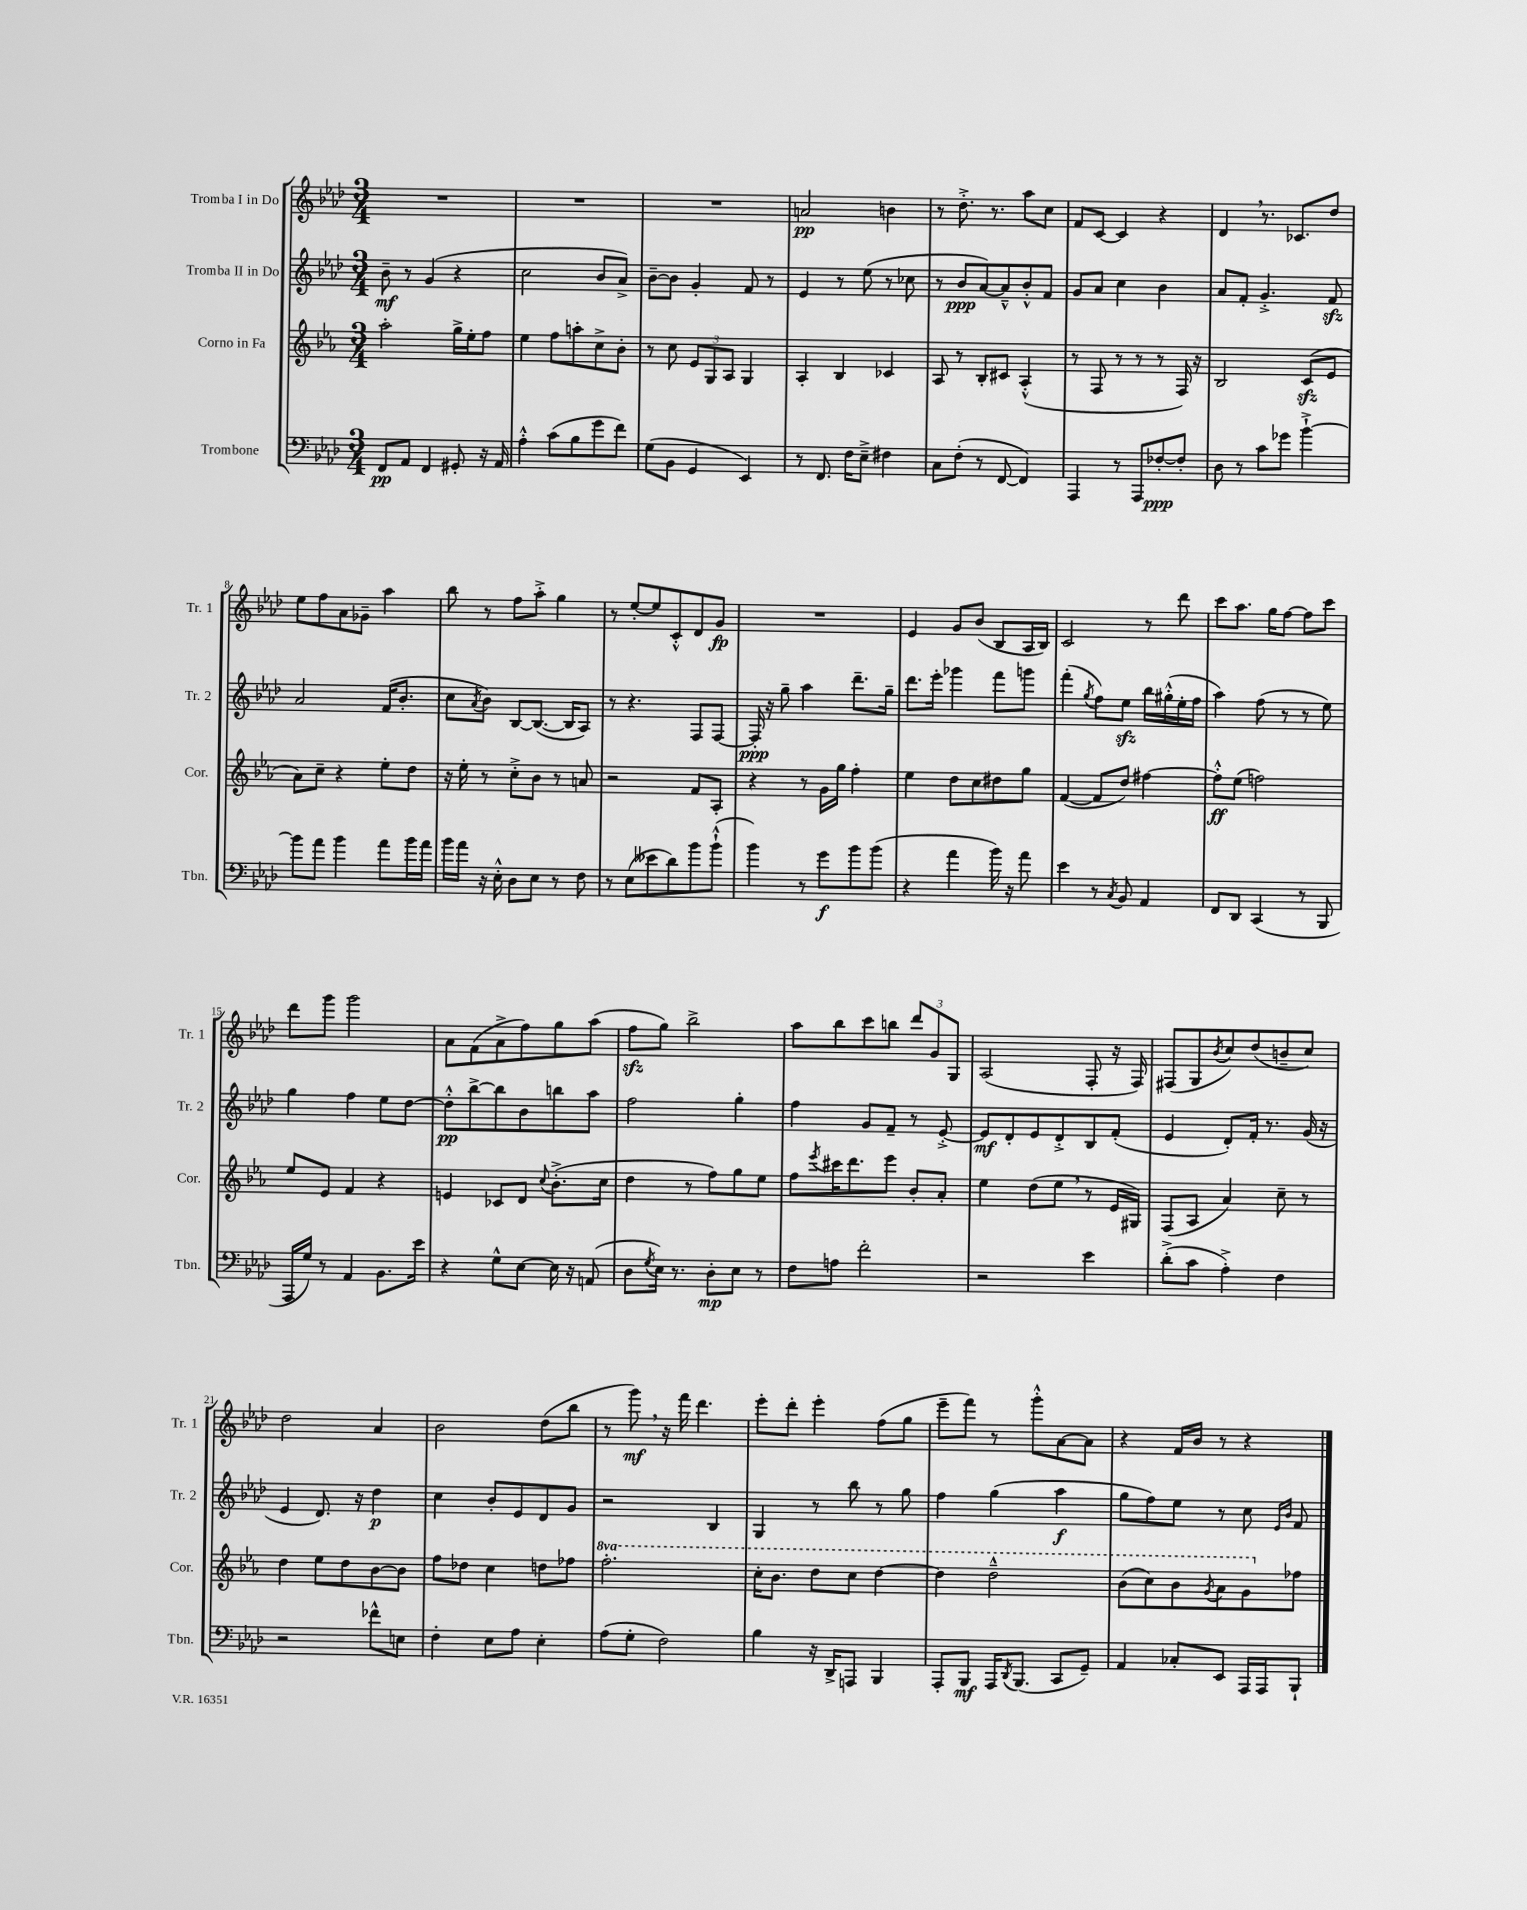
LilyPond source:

<<
\new StaffGroup <<
\new Staff = "s0" \with { instrumentName = "Tromba I in Do" shortInstrumentName = "Tr. 1" } {
    \clef treble \key aes \major \numericTimeSignature \time 3/4
    R2. |
    R2. |
    R2. |
    a'2\pp b'4 |
    r8 des''8.-.-> r8. aes''8 c''8 |
    f'8 c'8~ c'4 r4 |
    des'4 \breathe r8. ces'8. des''8 |
    ees''8 f''8 aes'8 ges'8-- aes''4 |
    bes''8 r8 f''8 aes''8-.-> g''4 |
    r8 ees''8~-. ees''8 c'8-.-^ des'8 g'8\fp |
    R2. |
    ees'4 g'8 bes'8( bes8 aes16 bes16) |
    c'2 r8 des'''8 |
    c'''8 aes''8. g''16 f''8~ f''8 c'''8 |
    des'''8 g'''8 g'''2 |
    aes'8 f'8( aes'8-> f''8) g''8 aes''8( |
    f''8\sfz g''8) bes''2-> |
    aes''8 bes''8 c'''8 b''8 \tuplet 3/2 { des'''8 g'8 g8 } |
    aes2( f8-. r16 f16) |
    fis8( g8 \acciaccatura { bes'8 } c''8) des''8( b'8-- c''8) |
    des''2 aes'4 |
    bes'2 des''8( bes''8 |
    r8 g'''8\mf) \breathe r16 f'''16 des'''4. |
    ees'''8-. des'''8-. ees'''4-. f''8( g''8 |
    ees'''8-- f'''8) r8 g'''8-.-^ aes'8~ aes'8 |
    r4 f'16 bes'16 r8 r4 \bar "|." |
}
\new Staff = "s1" \with { instrumentName = "Tromba II in Do" shortInstrumentName = "Tr. 2" } {
    \clef treble \key aes \major \numericTimeSignature \time 3/4
    bes'8--\mf r8 g'4( r4 |
    c''2 bes'8 aes'8->) |
    bes'8~-- bes'8 g'4-. f'8 r8 |
    ees'4 r8 ees''8( r8 ces''8 |
    r8 bes'8\ppp aes'8~) aes'8---^ bes'8-.-^ f'8 |
    g'8 aes'8 c''4 bes'4 |
    aes'8 f'8-. g'4.-.-> f'8\sfz |
    aes'2 f'16( bes'8.-. |
    c''8 \acciaccatura { aes'8 } bes'8) bes8~ bes8.~( bes16 aes8) |
    r8 r4. f8 f8~ |
    f16-.\ppp r16 g''8-- aes''4 des'''8.-- g''16-- |
    des'''8. ees'''16-. ges'''4 f'''8 g'''8 |
    f'''4-.( \acciaccatura { g''8 } f''8) ees''8\sfz bes''16 gis''16-.-^( ees''16-. f''16 |
    aes''4) f''8( r8 r8 ees''8) |
    g''4 f''4 ees''8 des''8~ |
    des''8-.-^\pp bes''8~-> bes''8 bes'8 b''8 aes''8 |
    f''2 g''4-. |
    f''4 g'8 f'8-- r8 ees'8~-.-> |
    ees'8\mf des'8-. ees'8 des'8-.-> bes8 f'8-.( |
    ees'4 des'8-.) f'16-. r8. g'16( r16 |
    ees'4 des'8.) r16 des''4\p |
    c''4 bes'8-. ees'8 des'8 g'8 |
    r2 bes4 |
    g4 r8 bes''8 r8 g''8 |
    f''4 g''4( aes''4\f |
    g''8 f''8) ees''8 r8 c''8 \grace { ees'16 bes'16 } f'8 \bar "|." |
}
\new Staff = "s2" \with { instrumentName = "Corno in Fa" shortInstrumentName = "Cor." } {
    \clef treble \key ees \major \numericTimeSignature \time 3/4 \set Staff.ottavationMarkups = #ottavation-simple-ordinals
    aes''2-. g''16-> ees''16-. f''8 |
    ees''4 f''8 a''8-. c''8-> bes'8-. |
    r8 c''8 \tuplet 3/2 { ees'8 g8 aes8 } g4 |
    aes4-. bes4 ces'4 |
    aes8 r8 bes8-. cis'8 aes4-.-^( |
    r8 f8 r8 r8 r8 f16) r16 |
    bes2 c'8\sfz( ees'8 |
    aes'8) c''8-- r4 ees''8-. d''8 |
    r16 ees''16-. r8 c''8-.-> bes'8 r8 a'8 |
    r2 f'8 aes8-. |
    r4 r8 g'16 g''16 f''4-. |
    ees''4 d''8 c''8 dis''8 g''8 |
    f'4~( f'8 d''8) fis''4~ |
    fis''8-.-^\ff ees''8( f''2) |
    ees''8 ees'8 f'4 r4 |
    e'4 ces'8 d'8 \appoggiatura { c''8 } bes'8.-.->( c''16 |
    d''4 r8 f''8) g''8 ees''8 |
    f''8 \acciaccatura { ees'''8 } cis'''16 d'''8. ees'''8 bes'8-. aes'8-. |
    ees''4 d''8( ees''8 \breathe r8 ees'16 gis16) |
    f8( aes8 aes'4) c''8-- r8 |
    d''4 ees''8 d''8 bes'8~ bes'8 |
    f''8 des''8 c''4 d''8 fes''8 |
    \ottava #1 f'''2.-. |
    c'''16-. bes''8. d'''8 c'''8 d'''4~ |
    d'''4 d'''2---^ |
    bes''8( c'''8) bes''8 \acciaccatura { g''8 } aes''8 g''8 \ottava #0 fes''8 \bar "|." |
}
\new Staff = "s3" \with { instrumentName = "Trombone" shortInstrumentName = "Tbn." } {
    \clef bass \key aes \major \numericTimeSignature \time 3/4
    f,8\pp aes,8 f,4 gis,8-. r16 aes,16 |
    aes4-.-^ c'8( bes8 g'8 f'8) |
    g8( bes,8 g,4 ees,4) |
    r8 f,8. f16 ees8---> fis4 |
    c8 f8-.( r8 f,8~ f,4) |
    aes,,4 r8 aes,,8 fes8~-.\ppp fes8-. |
    des8 r8 c'8 ges'8 bes'4~-!-> |
    bes'8 aes'8 bes'4 aes'8 bes'16 aes'16 |
    bes'16 aes'16 r16 ees16-.-^ des8 ees8 r8 f8 |
    r8 ees8( eeses'8 des'8) bes'8 bes'8-!-^( |
    bes'4) r8 g'8\f bes'8 bes'8( |
    r4 aes'4 bes'16) r16 aes'8 |
    ees'4 r8 \acciaccatura { c8 } bes,8 aes,4 |
    f,8 des,8 c,4( r8 bes,,8 |
    aes,,16 g16) r8 aes,4 bes,8. ees'16 |
    r4 g8-^ ees8~ ees16 r16 a,8( |
    des8 \acciaccatura { g8 } ees16) r8. des8-.\mp ees8 r8 |
    f8 a8 f'2-. |
    r2 ees'4 |
    des'8-.->( c'8 aes4-.->) f4 |
    r2 fes'8-^ e8 |
    f4-. ees8 aes8 ees4-. |
    aes8( g8-. f2) |
    bes4 r16 des,16-> a,,8 bes,,4 |
    aes,,8-. bes,,8\mf aes,,16 \acciaccatura { des,8 } bes,,8.( c,8 g,8--) |
    aes,4 ces8-. ees,8 aes,,16 aes,,16 bes,,8-! \bar "|." |
}
>>
>>
